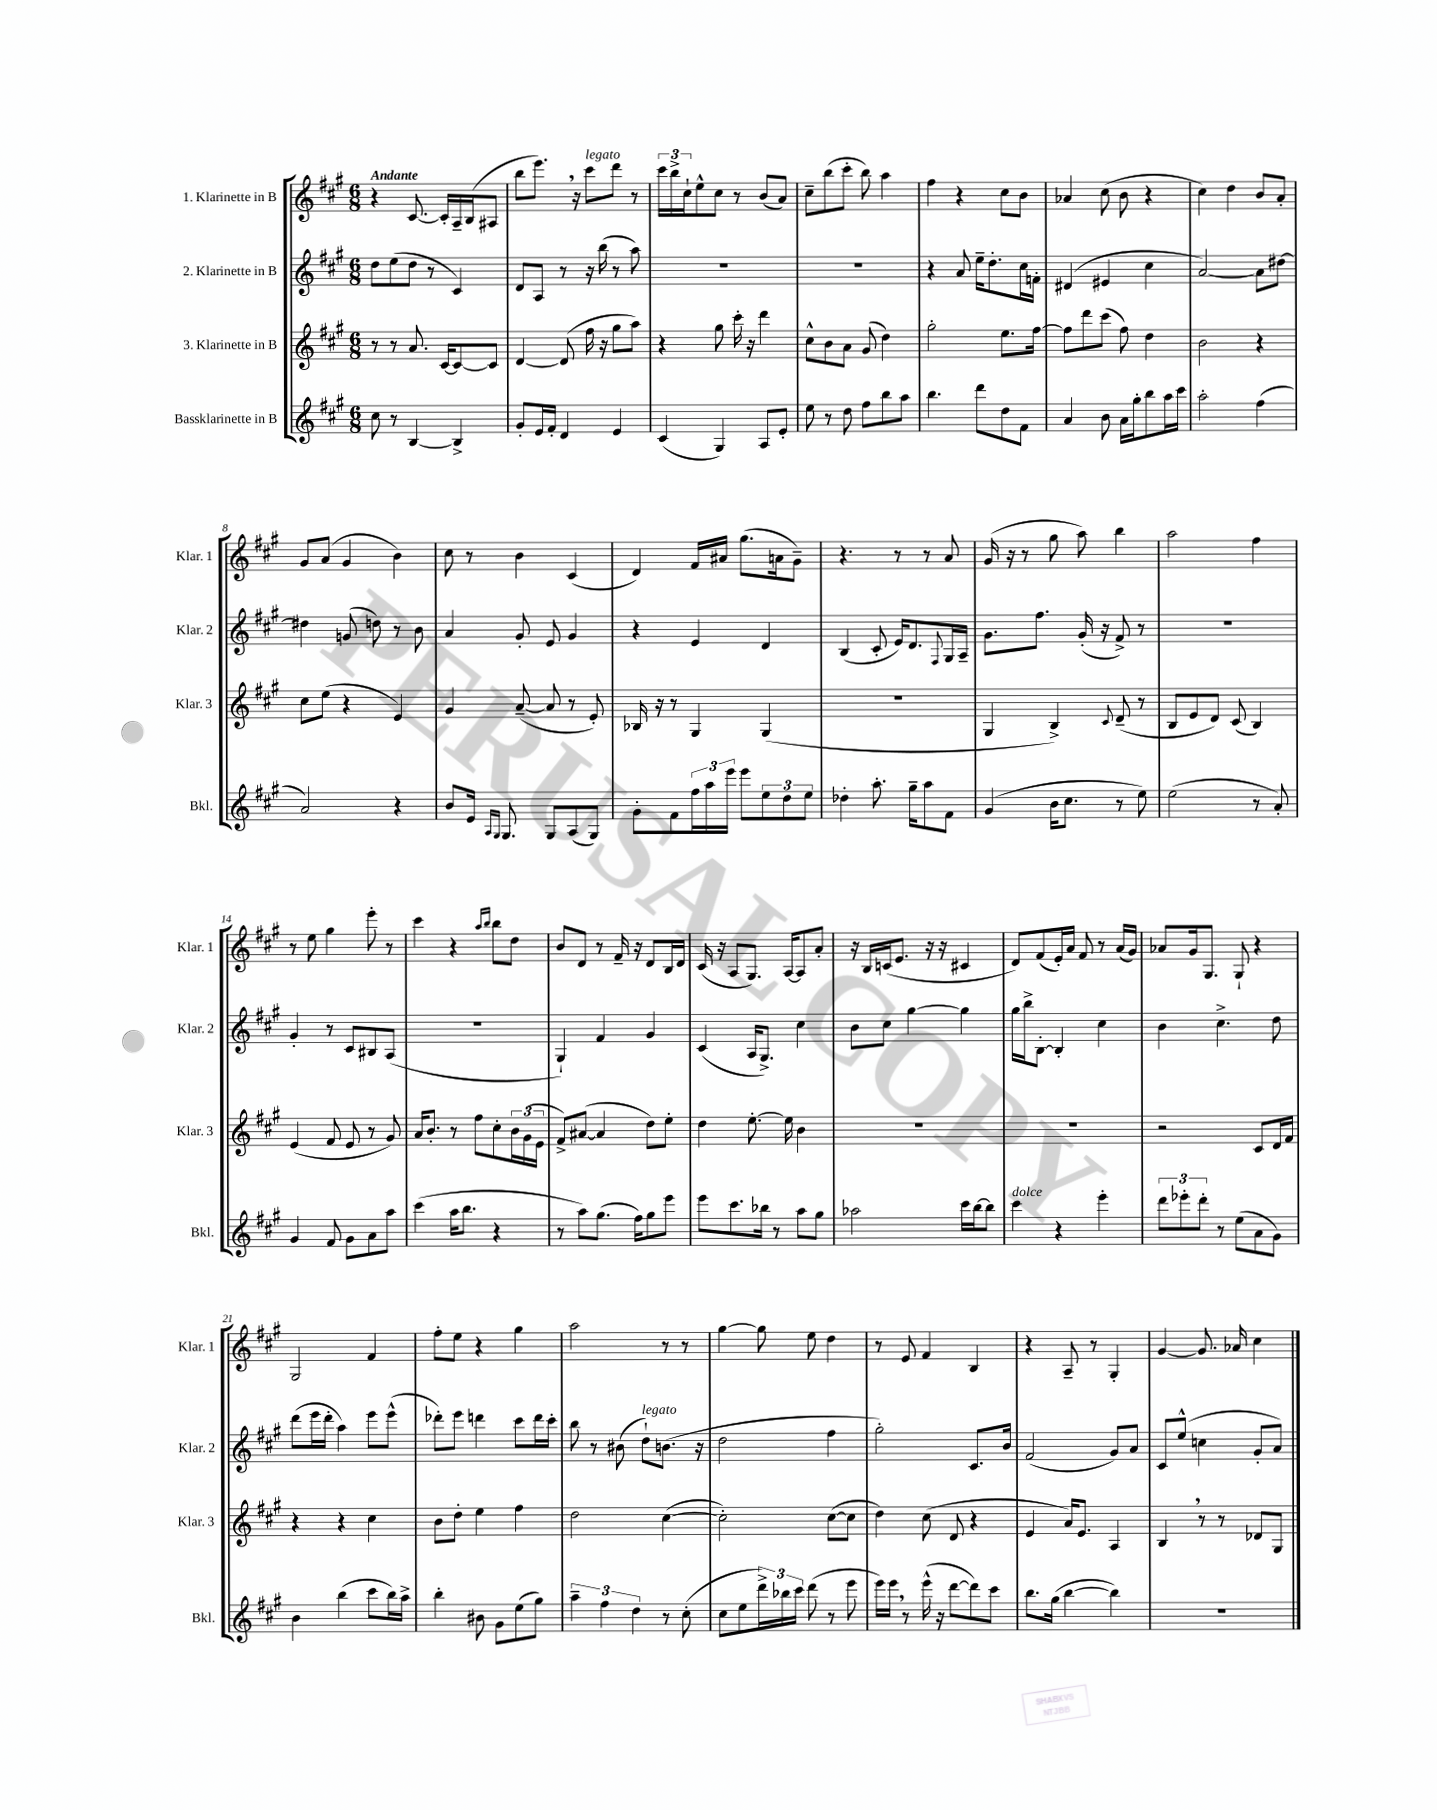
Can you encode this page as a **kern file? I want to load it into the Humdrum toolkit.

**kern	**kern	**kern	**kern
*part4	*part3	*part2	*part1
*staff4	*staff3	*staff2	*staff1
*I"Bassklarinette in B	*I"3. Klarinette in B	*I"2. Klarinette in B	*I"1. Klarinette in B
*I'Bkl.	*I'Klar. 3	*I'Klar. 2	*I'Klar. 1
*clefG2	*clefG2	*clefG2	*clefG2
*k[f#c#g#]	*k[f#c#g#]	*k[f#c#g#]	*k[f#c#g#]
*M6/8	*M6/8	*M6/8	*M6/8
=1	=1	=1	=1
!	!	!	!LO:TX:a:B:t=Andante
8cc#\	8r	8dd\L	4r
8r	8r	(8ee\	.
[4B/	8.a/	8dd\J	[8.c#/
.	.	8r	.
.	[16c#/KL	.	16c#'/LL]
4B^/]	8c#/_	4c#/)	16A~/
.	.	.	(16B/J
.	8c#/J]	.	8A#X/J
=2	=2	=2	=2
8g#'/L	[4d/	8d/L	8bb\L
16e/L	.	8A/J	8.eee,\J)
16f#'/JJ	.	.	.
4d/	(8d/]	8r	.
.	.	.	16r
!	!	!	!LO:TX:a:i:t=legato
.	16ff#\	16r	8ccc#\L
.	16r	(16bb\	.
4e/	8gg#\L	8r	8ddd\J
.	8aa\J)	8aa\)	8r
=3	=3	=3	=3
(4c#/	4r	2.r	24ccc#\LL
.	.	.	24bb^\
.	.	.	24cc#`\J
.	.	.	8ee^^\
4G#/)	8gg#\	.	8cc#\J
.	16ccc#'\	.	8r
.	16r	.	.
8A/L	4ddd\	.	(8b/L
8e'/J	.	.	8a/J)
=4	=4	=4	=4
8ee\	8cc#^^\L	2.r	8cc#~\L
8r	8b\	.	(8bb\
8dd\	8a\J	.	8ccc#'\J
8ff#\L	(8g#/	.	8bb\)
8bb\	4dd\)	.	4aa\
8aa\J	.	.	.
=5	=5	=5	=5
4.bb\	2gg#'\	4r	4ff#\
.	.	8a/	4r
8ddd\L	.	16ee~\KL	.
.	.	8.dd'\	.
8dd\	8.ee\L	.	8cc#\L
8f#\J	.	16cc#\L	8b\J
.	[16ff#\Jk	16fn'\JJ	.
=6	=6	=6	=6
4a/	8ff#\L]	(4d#X/	4a-X/
.	8ddd\	.	.
8b\	(8ccc#\J	4e#X/	(8cc#\
16a\LL	8ff#\)	.	8b\
16gg#'\J	.	.	.
8bb\	4dd\	4cc#\	4r
16aa\L	.	.	.
16ccc#\JJ	.	.	.
=7	=7	=7	=7
2aa'\	2b\	[2a/)	4cc#\)
.	.	.	4dd\
(4ff#\	4r	8a\L]	8b/L
.	.	[8dd#X\J	8a'/J
!!LO:LB:g=z
=8	=8	=8	=8
2a/)	8cc#\L	4dd#X\]	8g#/L
.	(8ee\J	.	(8a/J
.	4r	(8gn/	4g#/
.	.	8ddn\)	.
4r	4e/)	8r	4b\)
.	.	8b\	.
=9	=9	=9	=9
8b/L	4g#/	4a/	8cc#\
16e/Jk	.	.	8r
16qqA/LL	.	.	.
16qqG#/JJ	.	.	.
8.G#/	.	.	.
.	([8a~/	8g#'/	4b\
8G#/L	8a/]	8e/	.
(8A/	8r	4g#/	(4c#/
8G#/J)	8e'/)	.	.
=10	=10	=10	=10
8g#'\L	16B-X/	4r	4d/)
.	16r	.	.
8f#\	8r	.	.
24ff#\L	4G#/	4e/	16f#/LL
24aa\	.	.	.
.	.	.	16a#X/JJ
24eee\JJ	.	.	.
8eee\L	.	.	(8.gg#\L
12ee\	(4G#/	4d/	.
.	.	.	16an\k
12dd\	.	.	.
.	.	.	8g#~\J)
12ee\J	.	.	.
=11	=11	=11	=11
4dd-X'\	2.r	(4B/	4.r
8.aa'\	.	8c#'/	.
.	.	16e/KL)	8r
16gg#~\KL	.	8.d/	.
8aa\	.	.	8r
.	.	8qqF#/	.
8f#\J	.	16G#/L	8a/
.	.	16A~/JJ	.
=12	=12	=12	=12
(4g#/	4G#/	8.g#\L	(16g#/
.	.	.	16r
.	.	.	8r
.	.	8.ff#\J	.
16b\KL	4B^/)	.	8gg#\
8.cc#\J	.	.	.
.	.	(16g#'/	8aa\)
.	.	16r	.
.	8qqc#/	.	.
8r	(8d~/	8f#^/)	4bb\
8ee\)	8r	8r	.
=13	=13	=13	=13
(2ee\	8B/L	2.r	2aa\
.	8e/	.	.
.	8d/J)	.	.
.	(8c#/	.	.
8r	4B/)	.	4ff#\
8a'/)	.	.	.
!!LO:LB:g=z
=14	=14	=14	=14
4g#/	(4e/	4g#'/	8r
.	.	.	8ee\
8f#/	8f#/	8r	4gg#\
8g#\L	8e/	8c#/L	.
8a\	8r	8B#X/	8eee'\
8aa\J	8g#/)	(8A/J	8r
=15	=15	=15	=15
(4ccc#\	16a/KL	2.r	4ccc#\
.	8.b'/J	.	.
16aa\KL	8r	.	4r
8.bb\J	.	.	.
.	8ff#\L	.	.
.	.	.	16qqaa/LL
.	.	.	16qqbb/JJ
4r	8cc#'\	.	8bb\L
.	24b\L	.	8dd\J
.	(24g#\	.	.
.	24e\JJ	.	.
=16	=16	=16	=16
8r	8f#^/L)	4G#`/)	8b/L
8aa\L)	([8a#X/J	.	8d/J
(8.gg#\J	4a#/]	4f#/	8r
.	.	.	16f#~/
16ff#\KL)	.	.	16r
8gg#\	8dd\L)	4g#/	8d/L
8eee\J	8ee'\J	.	16B/L
.	.	.	16d/JJ
=17	=17	=17	=17
8eee\L	4dd\	(4c#/	(16c#/
.	.	.	16r
8.ccc#\	.	.	8A/L
.	[8.ee'\	16A/KL	8.G#/J)
16bb-X\Jk	.	8.G#^/J)	.
8r	.	.	.
.	16ee\]	.	[16A/KL
8aa\L	4b\	4cc#\	8A/]
8gg#\J	.	.	8a'/J
=18	=18	=18	=18
2aa-X\	2.r	8b\L	16r
.	.	.	16B/LL
.	.	8cc#\J	(16cn/J
.	.	.	8.e/J
.	.	[4gg#\	.
.	.	.	16r
.	.	.	16r
16ccc#\LL	.	4gg#\]	4c#X/
[16bb\J	.	.	.
8bb\J]	.	.	.
=19	=19	=19	=19
!LO:TX:a:i:t=dolce	!	!	!
4ccc#\	2.r	16gg#\LL	8d/L)
.	.	16bb^\J	.
.	.	[8B'\J	(8f#/
4r	.	4B'/]	16e'/L)
.	.	.	16a/JJ
.	.	.	8f#/
4eee'\	.	4cc#\	8r
.	.	.	(16a/LL
.	.	.	16g#/JJ)
=20	=20	=20	=20
12ddd\L	2r	4b\	8a-X/L
12eee-X'\	.	.	.
.	.	.	16g#/k
12ddd'\J	.	.	.
.	.	.	8.G#/J
8r	.	4.cc#^\	.
(8ee\L	.	.	8G#`/
8a\	8c#/L	.	4r
8g#\J)	16d/L	8dd\	.
.	16f#/JJ	.	.
!!LO:LB:g=z
=21	=21	=21	=21
4b\	4r	(8ddd\L	2G#/
.	.	16eee\L	.
.	.	16ddd'\JJ	.
(4bb\	4r	4aa\)	.
8ccc#\L	4cc#\	8eee\L	4f#/
16bb\L)	.	(8eee^^\J	.
16aa^\JJ	.	.	.
=22	=22	=22	=22
4bb'\	8b\L	8ddd-X'\L)	8ff#'\L
.	8dd'\J	8eee\J	8ee\J
8b#X\	4ee\	4dddn\	4r
8g#\L	.	.	.
(8ee\	4ff#\	8ccc#\L	4gg#\
8gg#\J)	.	16ddd\L	.
.	.	16ccc#'\JJ	.
=23	=23	=23	=23
6aa~\	2dd\	8bb\	2aa\
.	.	8r	.
6ff#\	.	.	.
.	.	(8b#X\	.
6dd\	.	.	.
!	!	!LO:TX:a:i:t=legato	!
.	.	8dd`\L)	.
8r	([4cc#\	(8.bn\J	8r
(8cc#'\	.	.	8r
.	.	16r	.
=24	=24	=24	=24
8cc#\L	2cc#'\])	2dd\	[4gg#\
8ee\	.	.	.
24ddd^\L)	.	.	8gg#\]
24bb-X\	.	.	.
24ccc#\JJ	.	.	.
(8ddd\	.	.	8ee\
8r	([8cc#\L	4ff#\	4dd\
8eee\	8cc#\J]	.	.
=25	=25	=25	=25
16eee\LL)	4dd\)	2gg#'\)	8r
16eee,\JJ	.	.	.
8r	.	.	8e/
(16eee^^\	(8cc#\	.	4f#/
16r	.	.	.
[8ddd\L	8d/	.	.
8ddd\])	4r	8.c#/L	4B/
8ccc#\J	.	.	.
.	.	16b/Jk	.
=26	=26	=26	=26
8.bb\L	4e/	(2f#/	4r
(16gg#\Jk	.	.	.
[4bb\	16a/KL)	.	8A~/
.	8.e/J	.	.
.	.	.	8r
4bb\])	4A/	8g#/L)	4G#'/
.	.	8a/J	.
=27	=27	=27	=27
2.r	4B,/	8c#/L	[4g#/
.	.	(8ee^^/J	.
.	8r	4ccn\	8.g#/]
.	8r	.	.
.	.	.	16a-X/
.	8d-X/L	8g#'/L	4cc#\
.	8G#/J	8a/J)	.
==	==	==	==
*-	*-	*-	*-
